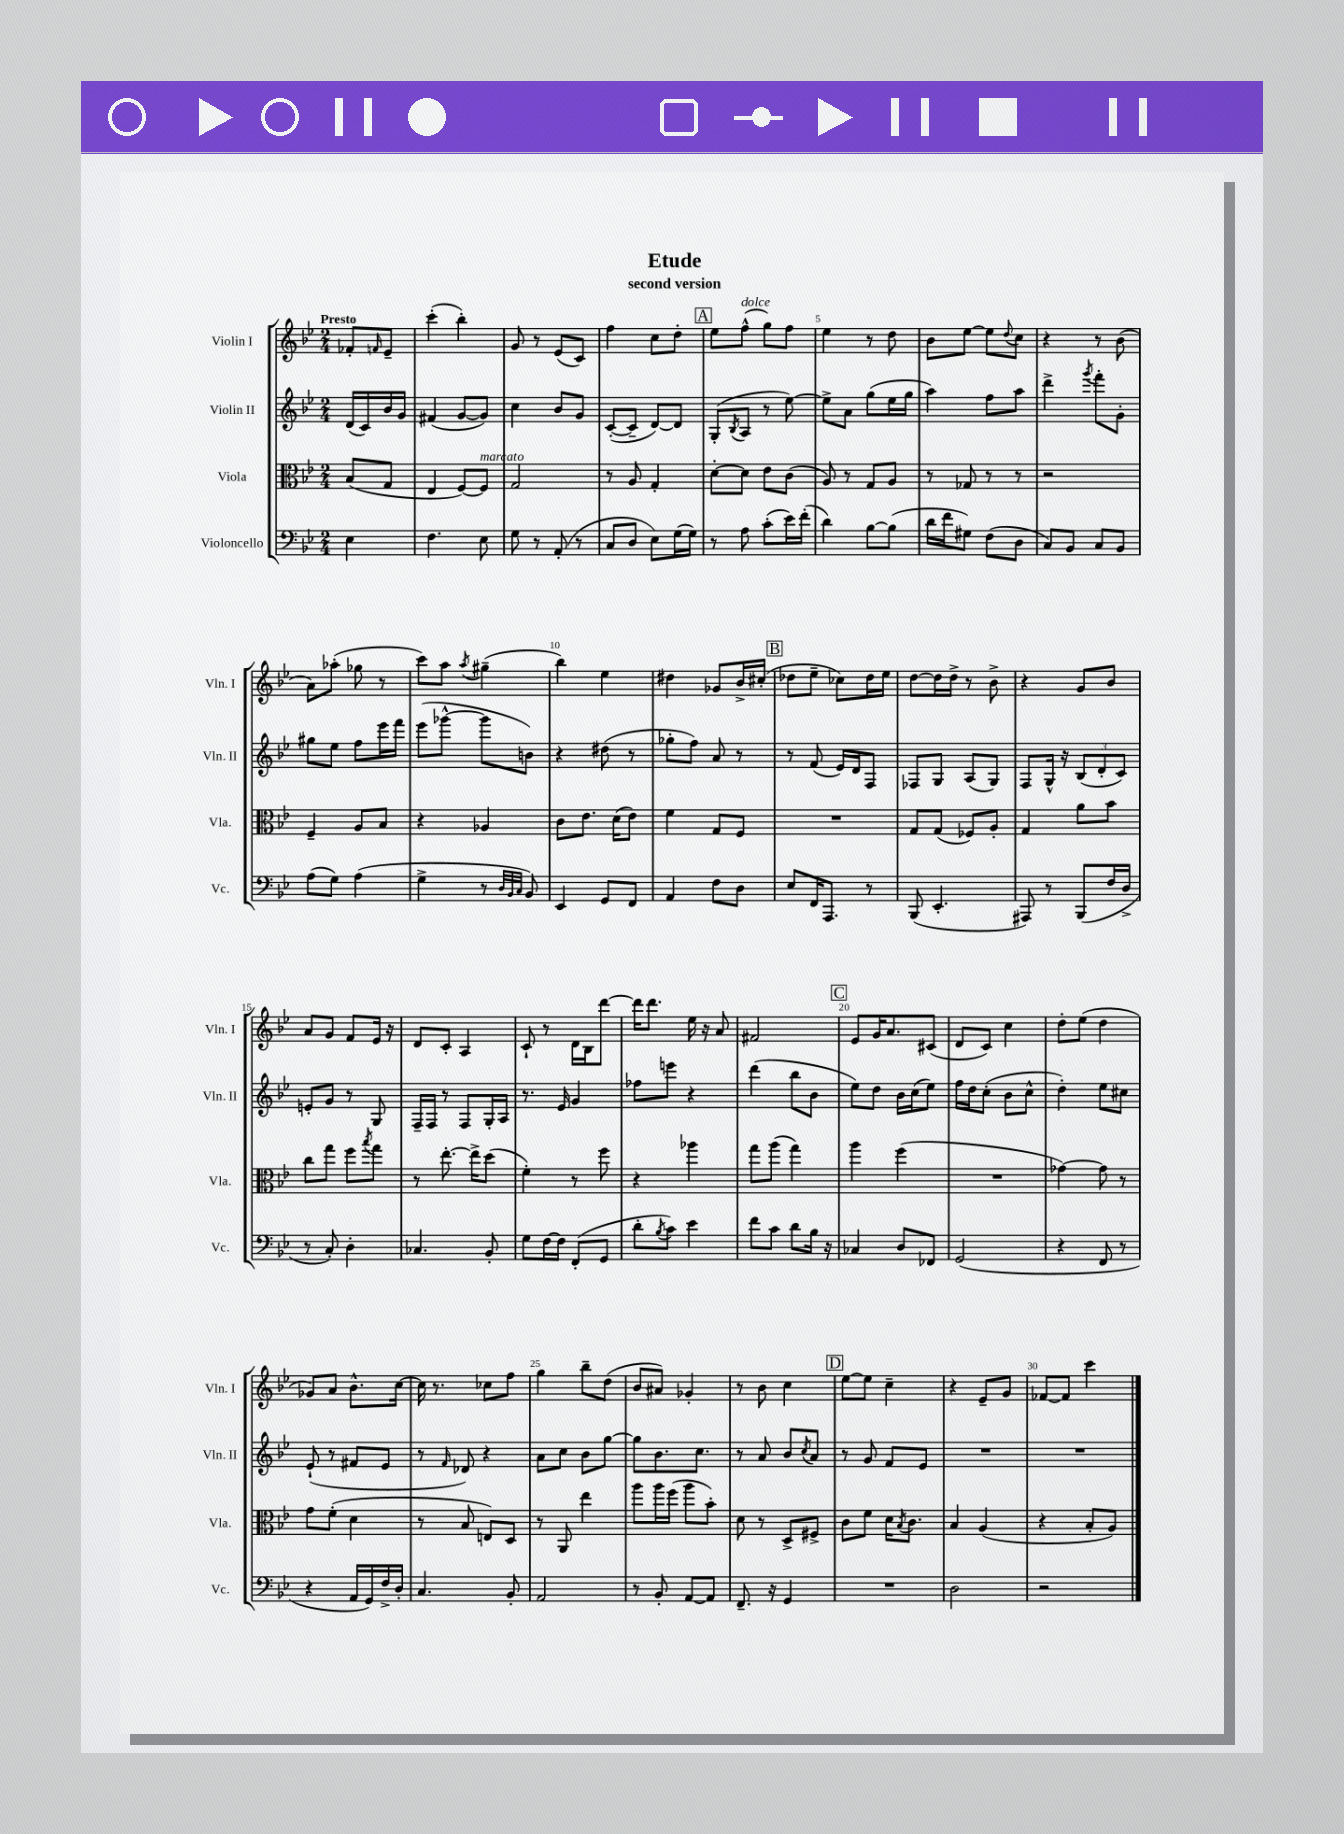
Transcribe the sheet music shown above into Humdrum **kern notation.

**kern	**kern	**kern	**kern
*part4	*part3	*part2	*part1
*staff4	*staff3	*staff2	*staff1
*I"Violoncello	*I"Viola	*I"Violin II	*I"Violin I
*I'Vc.	*I'Vla.	*I'Vln. II	*I'Vln. I
*clefF4	*clefC3	*clefG2	*clefG2
*k[b-e-]	*k[b-e-]	*k[b-e-]	*k[b-e-]
*M2/4	*M2/4	*M2/4	*M2/4
=	=	=	=
!	!	!	!LO:TX:a:B:t=Presto
4E-\	(8B-/L	(16d/LL	8f-X'/L
.	.	16c/)	.
.	.	.	16qqfn/
.	8G/J	16b-/	8e-~/J
.	.	16g/JJ	.
=1	=1	=1	=1
4.F\	4E-/	(4f#X/	(4ccc'\
.	[8F/L)	[8g/L	4bb-'\)
!	!LO:TX:a:i:t=marcato	!	!
8E-\	8F/J]	8g/J])	.
=2	=2	=2	=2
8G\	2G/	4cc\	8g/
8r	.	.	8r
(8AA'/	.	8b-/L	(8e-/L
8r	.	8g/J	8c/J)
=3	=3	=3	=3
8C/L	8r	([8c'/L	4ff\
8D/J	8A/	8c~/J]	.
8E-\L)	4G'/	[8d/L)	8cc\L
(16G\L	.	8d/J]	8dd'\J
16G\JJ)	.	.	.
!!LO:REH:place=s1:t=A
=4	=4	=4	=4
8r	[8d'\L	(8G'/L	8ee-\L
.	.	8qB-/	.
!	!	!	!LO:TX:a:i:t=dolce
8A\	8d\J]	8A/J	(8ff^^\J
(8c'\L	8e-\L	8r	8gg\L)
16e-\L)	(8c\J	[8ee-\)	8ff\J
(16f'\JJ	.	.	.
=5	=5	=5	=5
4d\)	8A/)	8ee-^\L]	4ee-\
.	8r	8a\J	.
[8B-\L	8G/L	(8gg\L	8r
(8B-\J]	8A/J	16ee-\L	8dd\
.	.	16gg\JJ	.
=6	=6	=6	=6
16d\LL	8r	4aa\)	8b-\L
16f\J	.	.	.
8G#X\J)	8G-X/	.	[8ee-\J
(8F\L	8r	8ff\L	8ee-\L]
.	.	.	8qqdd/
8D\J	8r	8aa\J	8cc\J
=7	=7	=7	=7
8C/L)	2r	4ddd^\	4r
8BB-/J	.	.	.
.	.	8qggg/	.
8C/L	.	8fff'\L	8r
8BB-/J	.	8g'\J	(8b-\
!!LO:LB:g=z
=8	=8	=8	=8
(8A\L	4F~/	8gg#X\L	8a\L)
8G\J)	.	8ee-\J	(8aa-X'\J
(4A\	8A/L	8ff\L	8gg-X\
.	8B-/J	16eee-\L	8r
.	.	16fff\JJ	.
=9	=9	=9	=9
4G^\	4r	(8eee-\L	8ccc\L)
.	.	[8ggg-X^^\J	8aa\J
.	.	.	8qaa/
8r	4A-X/	8ggg-\L]	(4gg#X~\
32qqD/LLL	.	.	.
32qqBB-/	.	.	.
32qqC/JJJ	.	.	.
8BB-/)	.	8bn\J)	.
=10	=10	=10	=10
4EE-/	8c\L	4r	4bb-\)
.	8.e-\J	.	.
8GG/L	.	(8dd#X\	4ee-\
.	(16d\KL	.	.
8FF/J	8e-\J)	8r	.
=11	=11	=11	=11
4AA/	4f\	8gg-X'\L	4dd#X\
.	.	8ff\J)	.
8F\L	8G/L	8a/	8g-X/L
8D\J	8F/J	8r	16b-^/L
.	.	.	(16cc#X'/JJ
!!LO:REH:place=s1:t=B
=12	=12	=12	=12
8E-/L	2r	8r	8dd-X\L
16FF/K	.	(8f/	8ee-~\J
8.AAA/J	.	.	.
.	.	16e-/LL)	8cc-X\L)
.	.	16d/J	.
8r	.	8F/J	16dd-\L
.	.	.	16ee-\JJ
=13	=13	=13	=13
(8BBB-/	8G/L	8F-X/L	[8dd\L
4.EE-'/	(8G/J	8G/J	16dd\L]
.	.	.	16dd^\JJ
.	8F-X/L)	(8A/L	8r
.	8A'/J	8G/J)	8b-^\
=14	=14	=14	=14
8AAA#X/)	4G/	8F/L	4r
8r	.	16G^^/Jk	.
.	.	16r	.
(8BBB-/L	8a\L	(12B-/L	8g/L
.	.	12d'/	.
16F/L	8b-\J	.	8b-/J
.	.	12c/J)	.
16D^/JJ	.	.	.
!!LO:LB:g=z
=15	=15	=15	=15
8r	8cc\L	8en'/L	8a/L
8C'/)	8gg\J	8g/J	8g/J
4D'\	8ff\L	8r	8f/L
.	8qbb-/	.	.
.	8gg\J	8G/	16e-/Jk
.	.	.	16r
=16	=16	=16	=16
4.C-X/	8r	16F~/LL	8d/L
.	.	16F/JJ	.
.	[8.ee-'\	8r	8c'/J
.	.	8F/L	4A/
.	16ee-^\KL]	.	.
8BB-'/	(8dd\J	16G'/L	.
.	.	16A/JJ	.
=17	=17	=17	=17
8G\L	4f'\)	8.r	8c`/
[16F\L	.	.	8r
16F\JJ]	.	16e-/	.
(8FF'/L	8r	4g/	16d\LL
.	.	.	16B-\J
8GG/J	8ff\	.	[8ddd\J
=18	=18	=18	=18
8d'\L	4r	8ff-X\L	16ddd\KL]
.	.	.	8.ddd\J
8qB-/	.	.	.
8c\J)	.	8eeen\J	.
4e-\	4aa-X\	4r	16ee-\
.	.	.	16r
.	.	.	8a/
=19	=19	=19	=19
8f\L	8gg\L	(4ddd\	2f#X/
8c\J	(8aa\J	.	.
8d\L	4gg\)	8bb-\L	.
16B-\Jk	.	8b-\J	.
16r	.	.	.
!!LO:REH:place=s1:t=C
=20	=20	=20	=20
4C-X/	4aa\	8ee-\L)	8e-/L
.	.	8dd\J	16g/K
.	.	.	8.a/
8D/L	(4ff\	16b-\LL	.
.	.	(16cc\J	.
8FF-X/J	.	8ee-\J)	(8c#X/J
=21	=21	=21	=21
(2GG/	2r	16ff\LL	8d/L
.	.	16dd\J	.
.	.	(8cc'\J	8c/J)
.	.	8b-\L	4cc\
.	.	8cc^^\J	.
=22	=22	=22	=22
4r	[4g-X\)	4dd'\)	8dd'\L
.	.	.	(8ee-\J
8FF/	8g-\]	8ee-\L	4dd\
8r	8r	8cc#X\J	.
!!LO:LB:g=z
=23	=23	=23	=23
4r	8g\L	(8e-`/	8g-X/L)
.	(8f'\J	8r	8a/J
16AA/LL	4d\	8f#X/L	8.b-^^\L
16GG/)	.	.	.
16F^/	.	8e-/J	.
16D'/JJ	.	.	[16cc\Jk
=24	=24	=24	=24
4.C/	8r	8r	16cc\]
.	.	.	8.r
.	.	16qqf/	.
.	8B-/	8d-X/)	.
.	8En/L)	4r	8cc-X\L
8BB-'/	8D/J	.	8ff\J
=25	=25	=25	=25
2AA/	8r	8a\L	4gg\
.	8AA/	8cc\J	.
.	4ee-\	8b-\L	8bb-~\L
.	.	[8gg\J	(8dd\J
=26	=26	=26	=26
8r	8aa\L	8gg\L]	8b-/L
8BB-'/	16aa\L	8.b-\	8a#X/J)
.	(16ff\JJ	.	.
[8AA/L	8aa\L	.	4g-X'/
.	.	8.cc\J	.
8AA/J]	8b-'\J)	.	.
=27	=27	=27	=27
8.FF~/	8d\	8r	8r
.	8r	8a/	8b-\
16r	.	.	.
4GG/	8D^/L	8b-/L	4cc\
.	.	8qcc/	.
.	8F#X^/J	8a/J	.
!!LO:REH:place=s1:t=D
=28	=28	=28	=28
2r	8c\L	8r	[8ee-\L
.	8f\J	8g/	8ee-\J]
.	16d\KL	8f/L	4cc~\
.	8qB-/	.	.
.	8.c\J	.	.
.	.	8e-/J	.
=29	=29	=29	=29
2D\	4B-/	2r	4r
.	(4A/	.	8e-~/L
.	.	.	8g/J
=30	=30	=30	=30
2r	4r	2r	[8f-X/L
.	.	.	8f-/J]
.	8B-'/L	.	4ccc\
.	8A/J)	.	.
==	==	==	==
*-	*-	*-	*-
